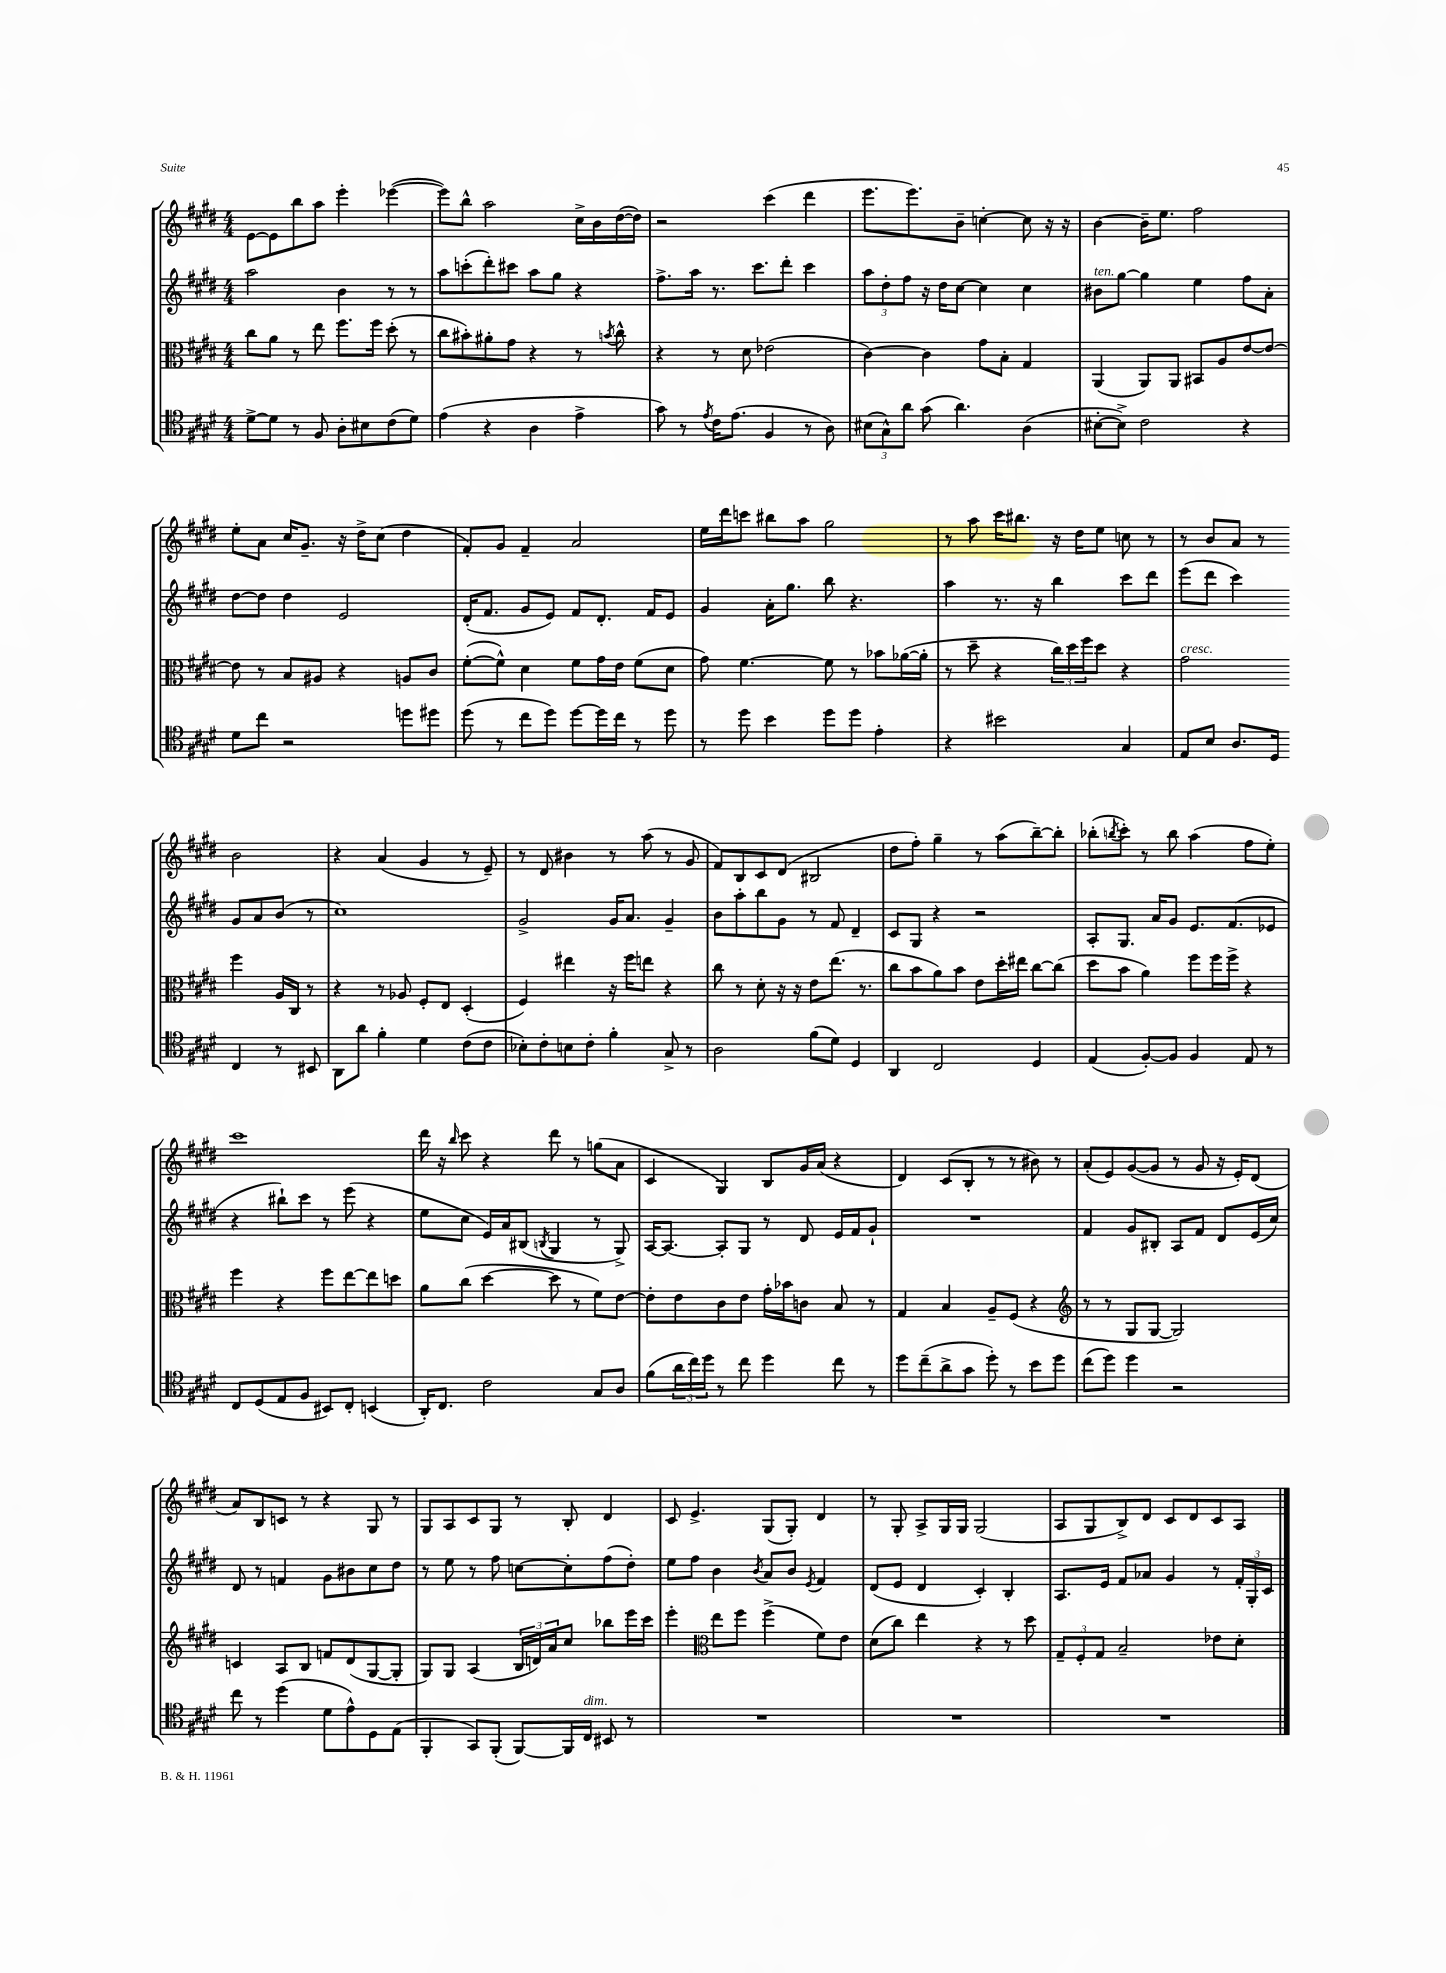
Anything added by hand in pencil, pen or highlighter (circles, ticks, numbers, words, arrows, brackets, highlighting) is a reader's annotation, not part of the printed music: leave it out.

**kern	**kern	**kern	**kern
*staff4	*staff3	*staff2	*staff1
*clefC4	*clefC3	*clefG2	*clefG2
*k[f#c#g#d#]	*k[f#c#g#d#]	*k[f#c#g#d#]	*k[f#c#g#d#]
*M4/4	*M4/4	*M4/4	*M4/4
[8d#^	8cc#	2aa	[8e
8d#]	8a	.	8e]
8r	8r	.	8bb
8F#	8ee	.	8aa
8A'	8.ff#	4b	4eee'
8B#	.	.	.
.	16ff#	.	.
(8c#	(8dd#'	8r	([4eee-
8d#)	8r	8r	.
=	=	=	=
(4e	8cc#	8aa	8eee-])
.	8b#')	(8ccc'	8bb^^
4r	8a#'	8ddd#')	2aa
.	8g#	8ccc#	.
4A	4r	8aa	.
.	.	8gg#	.
4e^	8r	4r	16cc#^
.	.	.	16b
.	8qb	.	.
.	8cc#^^	.	([16dd#
.	.	.	16dd#])
=	=	=	=
8g#)	4r	8.ff#^	2r
8r	.	.	.
.	.	16aa	.
8qe	.	.	.
16c#	8r	8.r	.
(8.e	.	.	.
.	8d#	.	.
.	.	8.ccc#	.
4F#	(2e-	.	(4ccc#
.	.	8ddd#'	.
8r	.	4ccc#	4ddd#
8A)	.	.	.
=	=	=	=
(12B#	[4c#)	12aa	8.eee
12G#^^)	.	12dd#'	.
12a	.	12ff#	.
.	.	.	8.eee)
(8g#	4c#]	16r	.
.	.	16dd#	.
4.a)	.	[8cc#	8b~
.	8g#	4cc#]	[4cc'
.	8B'	.	.
(4A	4G#	4cc#	8cc]
.	.	.	16r
.	.	.	16r
=	=	=	=
[8B#'	(4AA	8b#	[4b
8B#^])	.	[8gg#	.
2c#	8AA)	4gg#]	16b~]
.	.	.	8.ee
.	8AA	.	.
.	8BB#	4ee	2ff#
.	8A	.	.
4r	[8e	8ff#	.
.	8e_	8a'	.
=	=	=	=
8d#	8e]	[8dd#	8ee'
8cc#	8r	8dd#]	8a
2r	8B	4dd#	16cc#
.	.	.	8.g#~
.	8A#	.	.
.	4r	2e	16r
.	.	.	16dd#^
.	.	.	(8cc#
8dd	8A	.	4dd#
8dd#	8c#	.	.
=	=	=	=
(8dd#	([8f#'	(16d#'	8f#')
.	.	8.f#	.
8r	8f#^^])	.	8g#
8cc#	4d#	8g#	4f#~
8dd#)	.	8e)	.
[8dd#	8f#	8f#	2a
16dd#]	16g#	8.d#'	.
16cc#	16e	.	.
8r	(8f#	.	.
.	.	16f#	.
8dd#	8d#	8e	.
=	=	=	=
8r	8g#)	4g#	16ee
.	.	.	16ddd#
8dd#	[4.f#	.	8ccc
4b	.	16a'	8bb#
.	.	8.gg#	.
.	.	.	8aa
8dd#	8f#]	8bb	2gg#
8dd#	8r	4.r	.
4e'	8b-	.	.
.	([16a-	.	.
.	16a-']	.	.
=	=	=	=
4r	8r	4aa	8r
.	8dd#~	.	8aa
2b#	4r	8.r	16ccc#
.	.	.	8.bb#
.	.	16r	.
.	24cc#)	4bb	16r
.	24dd#	.	.
.	.	.	16dd#
.	24ff#	.	.
.	8dd#	.	8ee
4G#	4r	8ccc#	8cc
.	.	8ddd#	8r
=	=	=	=
8E	2g#	(8eee	8r
8B	.	8ddd#	8b
8.A	.	4ccc#)	8a
.	.	.	8r
16D#	.	.	.
4C#	4ff#	8g#	2b
.	.	8a	.
8r	16A	(8b	.
.	16C#	.	.
8BB#	8r	8r	.
=	=	=	=
8AA	4r	1cc#)	4r
8a	.	.	.
4f#'	8r	.	(4a
.	8A-	.	.
4d#	8F#'	.	4g#
.	8E	.	.
(8c#	(4D#'	.	8r
8c#	.	.	8e~)
=	=	=	=
8B-')	4F#)	2g#^	8r
8c#'	.	.	8d#
8B	4ee#	.	4b#
8c#'	.	.	.
4f#'	16r	16g#	8r
.	16ff#	8.a	.
.	8ee	.	(8aa
8G#^	4r	4g#~	8r
8r	.	.	8g#
=	=	=	=
2A	8cc#	8b	8f#)
.	8r	8aa'	8B
.	8d#'	8bb	8c#
.	16r	8g#	(8d#
.	16r	.	.
(8f#	8e	8r	2B#
8d#)	(8.ee	8f#	.
4D#	.	4d#~	.
.	8.r	.	.
=	=	=	=
4AA	8cc#	8c#	8dd#
.	8b	8G#	8ff#')
2C#	8a)	4r	4gg#~
.	8b	.	.
.	8e	2r	8r
.	16dd#'	.	(8aa
.	16ee#	.	.
4D#	[8cc#	.	[8bb~)
.	(8cc#]	.	8bb']
=	=	=	=
(4E	8dd#	8A'	(8bb-'
.	.	.	8qbb
.	8b	8.G#	8ccc#')
[8F#')	4a)	.	8r
.	.	16a	.
8F#]	.	8g#	8bb
4F#	8ff#	8.e	(4aa
.	16ff#	.	.
.	16ff#^	(8.f#	.
8E	4r	.	8ff#
8r	.	8e-	8ee')
=	=	=	=
8C#	4ff#	4r	1ccc#
(8D#	.	.	.
8E	4r	8bb#`)	.
8F#	.	8ccc#	.
8BB#)	8ff#	8r	.
8C#'	[8ee	(8eee	.
(4BB	8ee]	4r	.
.	8dd	.	.
=	=	=	=
16AA')	8a	8ee	16ddd#
8.C#	.	.	16r
.	.	.	16qqbb
.	(8cc#	8cc#	8ccc#
2c#	[4dd#	16e)	4r
.	.	16a	.
.	.	(8B#	.
.	.	8qB	.
.	8dd#]	4G#	8ddd#
.	8r	.	8r
8G#	8f#)	8r	(8gg
8A	[8e	8G#^)	8a
=	=	=	=
(8f#	8e']	[16A	4c#
.	.	8.A_	.
24a	8e	.	.
24cc#)	.	.	.
24dd#	.	.	.
8r	8c#	8A']	4G#)
8cc#	8e	8G#	.
4dd#	16g#'	8r	8B
.	16b-	.	.
.	8c	8d#	16g#
.	.	.	(16a
8cc#	8B	16e	4r
.	.	16f#	.
8r	8r	8g#`	.
=	=	=	=
8dd#	4G#	1r	4d#)
(8cc#~	.	.	.
8a^	4B	.	(8c#
8g#	.	.	8B'
8dd#')	8A~	.	8r
8r	(8F#	.	8r
8b	4r	.	8b#)
8dd#	.	.	8r
=	=	=	=
*	*clefG2	*	*
(8cc#	8r	4f#	(8a'
8dd#)	8r	.	8e)
4dd#	8G#	8g#	([8g#
.	[8G#	8B#'	8g#]
2r	2G#])	8A	8r
.	.	8f#	8g#
.	.	8d#	16r
.	.	.	16e')
.	.	(16e	(8d#
.	.	16cc#)	.
=	=	=	=
8cc#	4c	8d#	8a)
8r	.	8r	8B
(4dd#	8A	4f	8c
.	8B	.	8r
8d#	8f	8g#	4r
8e^^)	(8d#	8b#	.
8D#	[8G#	8cc#	8G#
(8E	8G#']	8dd#	8r
=	=	=	=
4FF#'	8G#)	8r	8G#
.	8G#	8ee	8A
8GG#)	(4A	8r	8c#
(8FF#'	.	8ff#	8G#
[8FF#)	24B	[8cc	8r
.	24d)	.	.
.	24a	.	.
16FF#]	8cc#	8cc']	8B'
16C#	.	.	.
8BB#	8bb-	(8ff#	4d#
8r	16eee	8dd#')	.
.	16ccc#	.	.
=	=	=	=
1r	4eee'	8ee	8c#
.	.	8ff#	4.e^
*	*clefC3	*	*
.	8ee	4b	.
.	8ff#	.	.
.	.	8qb	.
.	(4ff#^	8a	(8G#
.	.	8b	8G#')
.	.	8qe	.
.	8f#)	4f#	4d#
.	8e	.	.
=	=	=	=
1r	(8d#	(8d#	8r
.	8cc#)	8e	8G#'
.	4ee	4d#	8A^
.	.	.	16G#
.	.	.	16G#
.	4r	4c#')	(2G#
.	8r	4B'	.
.	8dd#	.	.
=	=	=	=
1r	12G#~	8.A	8A
.	12F#'	.	.
.	.	.	8G#
.	12G#	.	.
.	.	16e	.
.	2B~	8f#	8B^)
.	.	8a-	8d#
.	.	4g#	8c#
.	.	.	8d#
.	8e-	8r	8c#
.	8d#'	24f#'	8A
.	.	24G#'	.
.	.	24c#	.
==	==	==	==
*-	*-	*-	*-
